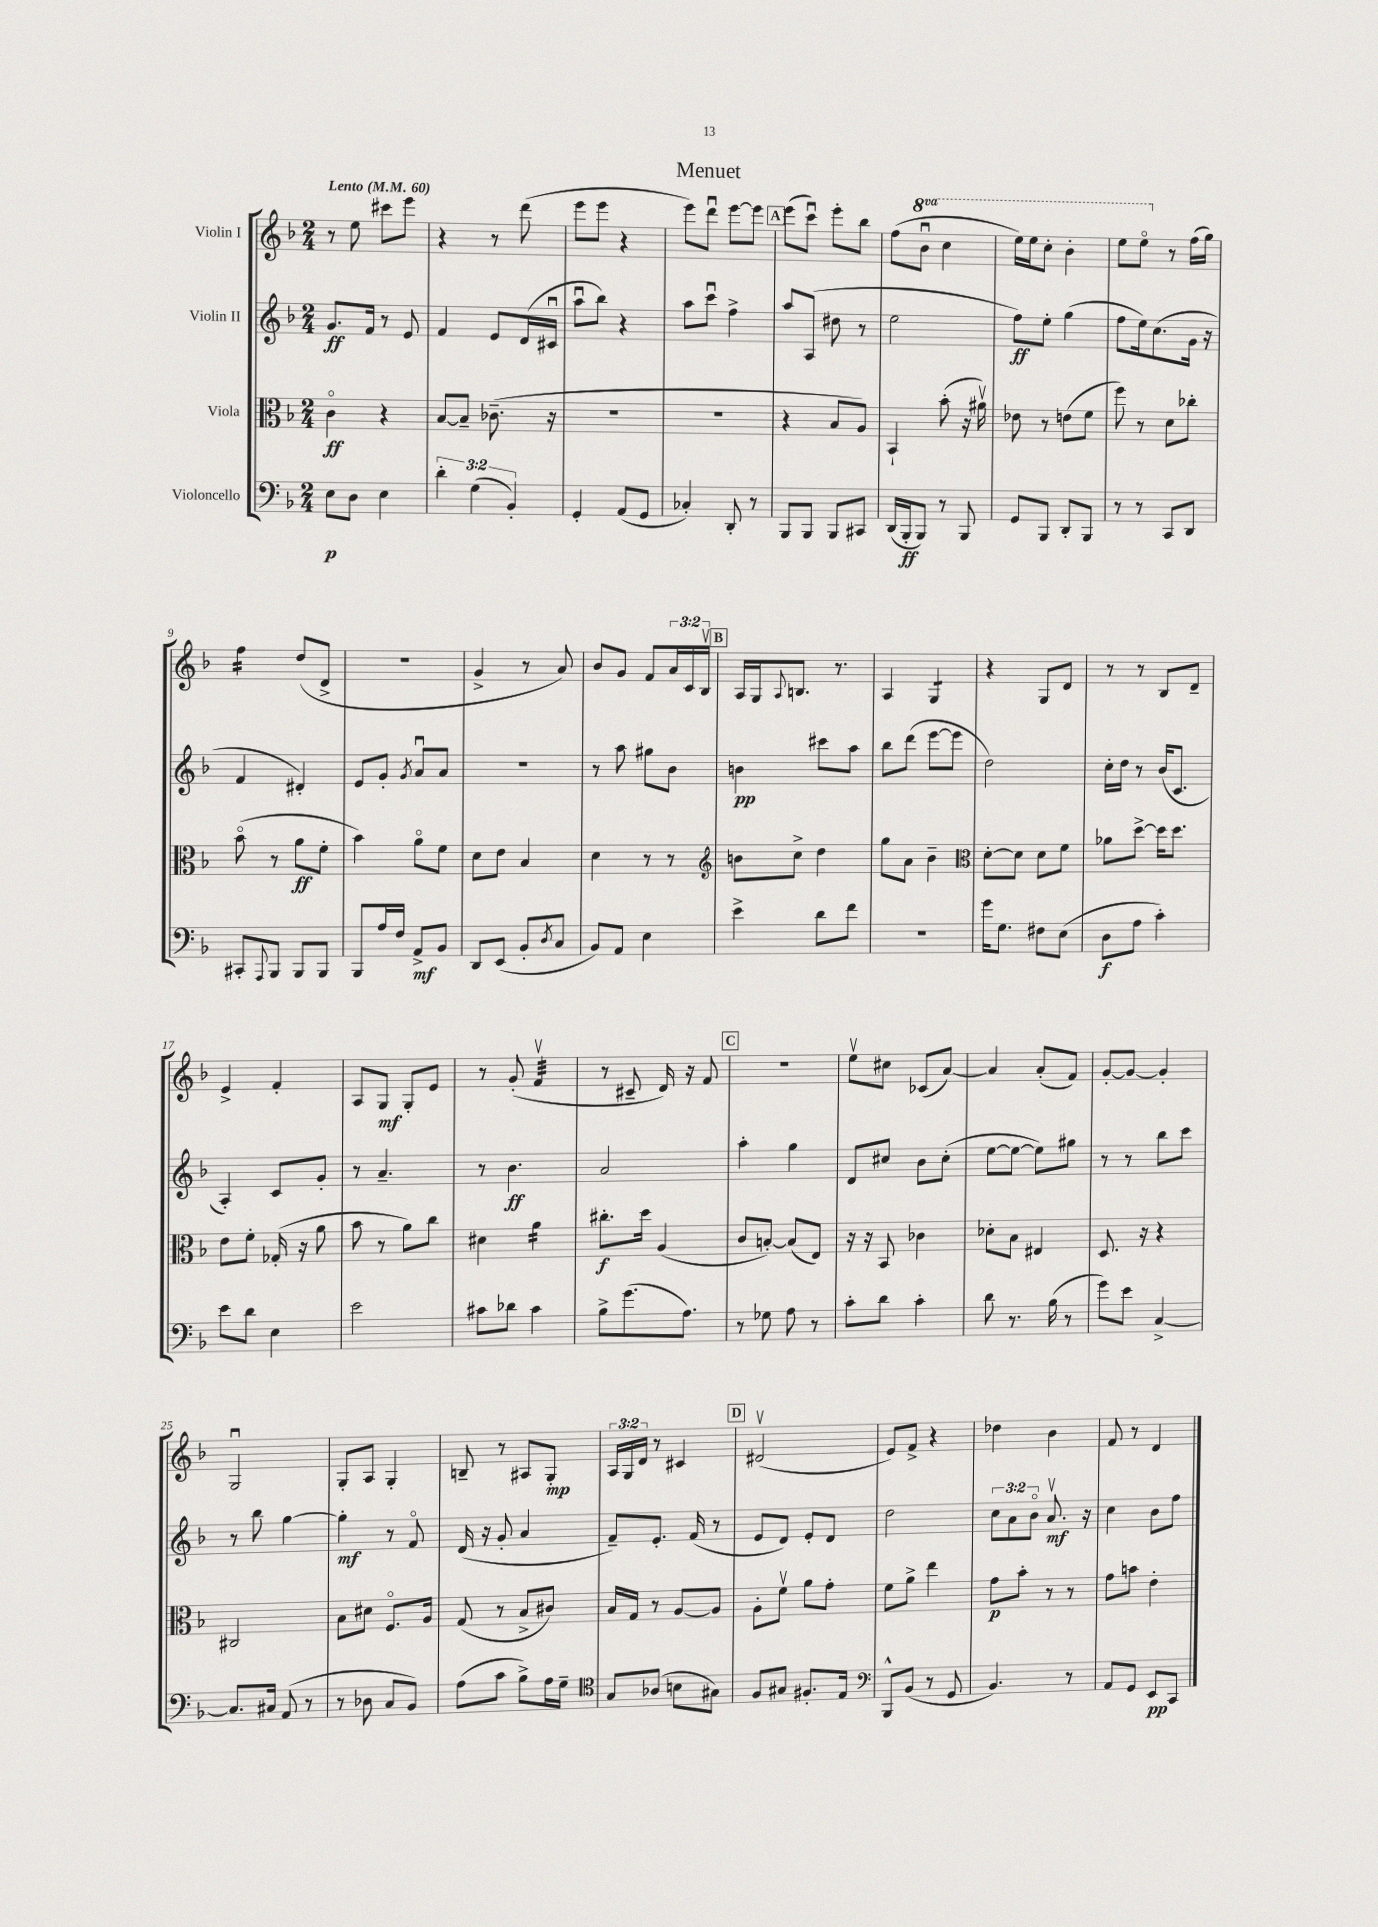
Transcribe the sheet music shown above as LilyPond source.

\header { title = "Menuet" }
<<
\new StaffGroup <<
\new Staff = "s0" \with { instrumentName = "Violin I" } {
    \clef treble \key f \major \numericTimeSignature \time 2/4 \override Staff.TupletNumber.text = #tuplet-number::calc-fraction-text \set Staff.ottavationMarkups = #ottavation-simple-ordinals \tempo "Lento" 4 = 60
    r8 e''8 cis'''8 e'''8 |
    r4 r8 d'''8( |
    e'''8 e'''8 r4 |
    e'''8) d'''8\downbow e'''8~ e'''8 |
    \mark \markup { \box "A" } e'''8( c'''8\downbow) e'''8-. bes''8 |
    f''8( \ottava #1 bes''8\downbow c'''4 |
    e'''16) e'''16 c'''8-. bes''4-. |
    e'''8 e'''8\flageolet \ottava #0 r8 f''16( g''16) |
    f''4:16 d''8( d'8-> |
    r2 |
    g'4-> r8 a'8) |
    bes'8 g'8 f'8 \tuplet 3/2 { a'16 c'16 bes16\upbow } |
    \mark \markup { \box "B" } a16 g16 \appoggiatura { a8 } b8. r8. |
    a4 g4:8 |
    r4 g8 d'8 |
    r8 r8 bes8 d'8-- |
    e'4-> f'4-. |
    a8 g8\mf g8-. e'8 |
    r8 g'8-.( f'4:32\upbow |
    r8 cis'8-- d'16) r16 f'8 |
    \mark \markup { \box "C" } r2 |
    e''8\upbow cis''8 ces'8( a'8~) |
    a'4 a'8-.( f'8) |
    g'8~-. g'8~ g'4-. |
    g2\downbow |
    g8-. a8 g4-. |
    b8-- r8 ais8 g8-.\mp |
    \tuplet 3/2 { a16 g16 d'16 } r8 cis'4 |
    \mark \markup { \box "D" } dis'2\upbow( |
    e'8) f'8-> r4 |
    des''4 bes'4 |
    f'8 r8 d'4 \bar "|." |
}
\new Staff = "s1" \with { instrumentName = "Violin II" } {
    \clef treble \key f \major \numericTimeSignature \time 2/4 \override Staff.TupletNumber.text = #tuplet-number::calc-fraction-text
    g'8.\ff f'16 r8 e'8 |
    f'4 e'8 d'16( cis'16\downbow |
    a''8\downbow bes''8) r4 |
    a''8 c'''8\downbow f''4-> |
    \mark \markup { \box "A" } a''8 a8( dis''8 r8 |
    e''2 |
    f''8\ff) e''8-. g''4( |
    f''8 e''16) c''8.( g'16 r16 |
    f'4 dis'4-.) |
    e'8 g'8-. \acciaccatura { g'8 } a'8\downbow a'8 |
    R2 |
    r8 a''8 gis''8 bes'8 |
    \mark \markup { \box "B" } b'4\pp cis'''8 a''8 |
    bes''8 d'''8( e'''8~ e'''8 |
    d''2) |
    c''16-. d''16 r8 bes'16( c'8. |
    a4-.) c'8 g'8-. |
    r8 a'4.-- |
    r8 bes'4.\ff |
    a'2 |
    \mark \markup { \box "C" } a''4-. g''4 |
    d'8 cis''8 bes'8 cis''8-.( |
    e''8~ e''8~ e''8) gis''8 |
    r8 r8 bes''8 c'''8 |
    r8 bes''8 g''4~ |
    g''4-.\mf r8 f'8\flageolet |
    d'16( r16 g'8-. a'4 |
    f'8--) e'8.-. f'16( r8 |
    \mark \markup { \box "D" } e'8 d'8) e'8-. d'8 |
    d''2 |
    \tuplet 3/2 { c''8 a'8 bes'8\flageolet } a'8.\upbow\mf r16 |
    c''4 bes'8 f''8 \bar "|." |
}
\new Staff = "s2" \with { instrumentName = "Viola" } {
    \clef alto \key f \major \numericTimeSignature \time 2/4
    c'4\flageolet\ff r4 |
    bes8~ bes8-- ces'8.--( r16 |
    R2 |
    R2 |
    \mark \markup { \box "A" } r4 bes8 a8) |
    bes,4-! bes'8-.( r16 ais'16\upbow) |
    ees'8 r8 e'8( f'8 |
    f''8) r8 d'8 ces''8-. |
    bes'8\flageolet( r8 a'8\ff f'8-. |
    bes'4) a'8\flageolet f'8 |
    d'8 e'8 bes4 |
    d'4 r8 r8 |
    \mark \markup { \box "B" } \clef treble b'8 c''8-> d''4 |
    g''8 a'8 bes'4-- |
    \clef alto d'8~-. d'8 d'8 f'8 |
    aes'8 d''8~-> d''16 d''8. |
    e'8 f'8-. ges16-.( r16 a'8 |
    bes'8 r8 a'8) c''8 |
    dis'4 a'4:16 |
    cis''8.-.\f d''16 a4( |
    \mark \markup { \box "C" } c'8 b8~-.) b8( e8) |
    r16 r16 bes,8 ces'4 |
    des'8-. bes8 eis4 |
    d8. r16 r4 |
    cis2 |
    bes8 dis'8 f8.\flageolet a16 |
    g8( r8 bes8-> cis'8) |
    bes16 g16 r8 a8~ a8 |
    \mark \markup { \box "D" } a8-. f'8\upbow a'8 g'8-. |
    f'8 a'8-> e''4 |
    g'8\p bes'8-. r8 r8 |
    g'8 b'8 e'4-. \bar "|." |
}
\new Staff = "s3" \with { instrumentName = "Violoncello" } {
    \clef bass \key f \major \numericTimeSignature \time 2/4 \override Staff.TupletNumber.text = #tuplet-number::calc-fraction-text
    e8\p d8 e4 |
    \tuplet 3/2 { d'4-. g4( bes,4-.) } |
    g,4-. a,8( g,8 |
    ces4-.) d,8-. r8 |
    \mark \markup { \box "A" } bes,,8 bes,,8 bes,,8 cis,8 |
    d,16( bes,,16-.\ff bes,,8) r8 bes,,8 |
    g,8 bes,,8 d,8-. bes,,8 |
    r8 r8 c,8 d,8 |
    cis,8-. \appoggiatura { a,,8 } bes,,8 bes,,8 bes,,8 |
    bes,,8 a16 f16 a,8->\mf bes,8 |
    d,8 e,8( bes,8-. \acciaccatura { d8 } c8 |
    bes,8) a,8 e4 |
    \mark \markup { \box "B" } e'4-> d'8 f'8 |
    r2 |
    g'16 g8. fis8 e8( |
    d8\f a8 c'4-.) |
    e'8 d'8 e4 |
    e'2 |
    cis'8 des'8 cis'4 |
    bes8-> g'8.( a8.) |
    \mark \markup { \box "C" } r8 ges8 a8 r8 |
    c'8-. d'8 c'4-. |
    d'8 r8. bes16( r8 |
    g'8) e'8 c4~-> |
    c8. cis16 a,8( r8 |
    r8 des8 c8 bes,8) |
    a8( c'8 bes8->) a16 g16-- |
    \clef tenor g8 aes8( b8 gis8) |
    \mark \markup { \box "D" } f8 gis8 fis8.-. e16 |
    \clef bass bes,,8-^ bes,8( r8 g,8 |
    bes,4.) r8 |
    a,8 g,8 e,8\pp c,8 \bar "|." |
}
>>
>>
